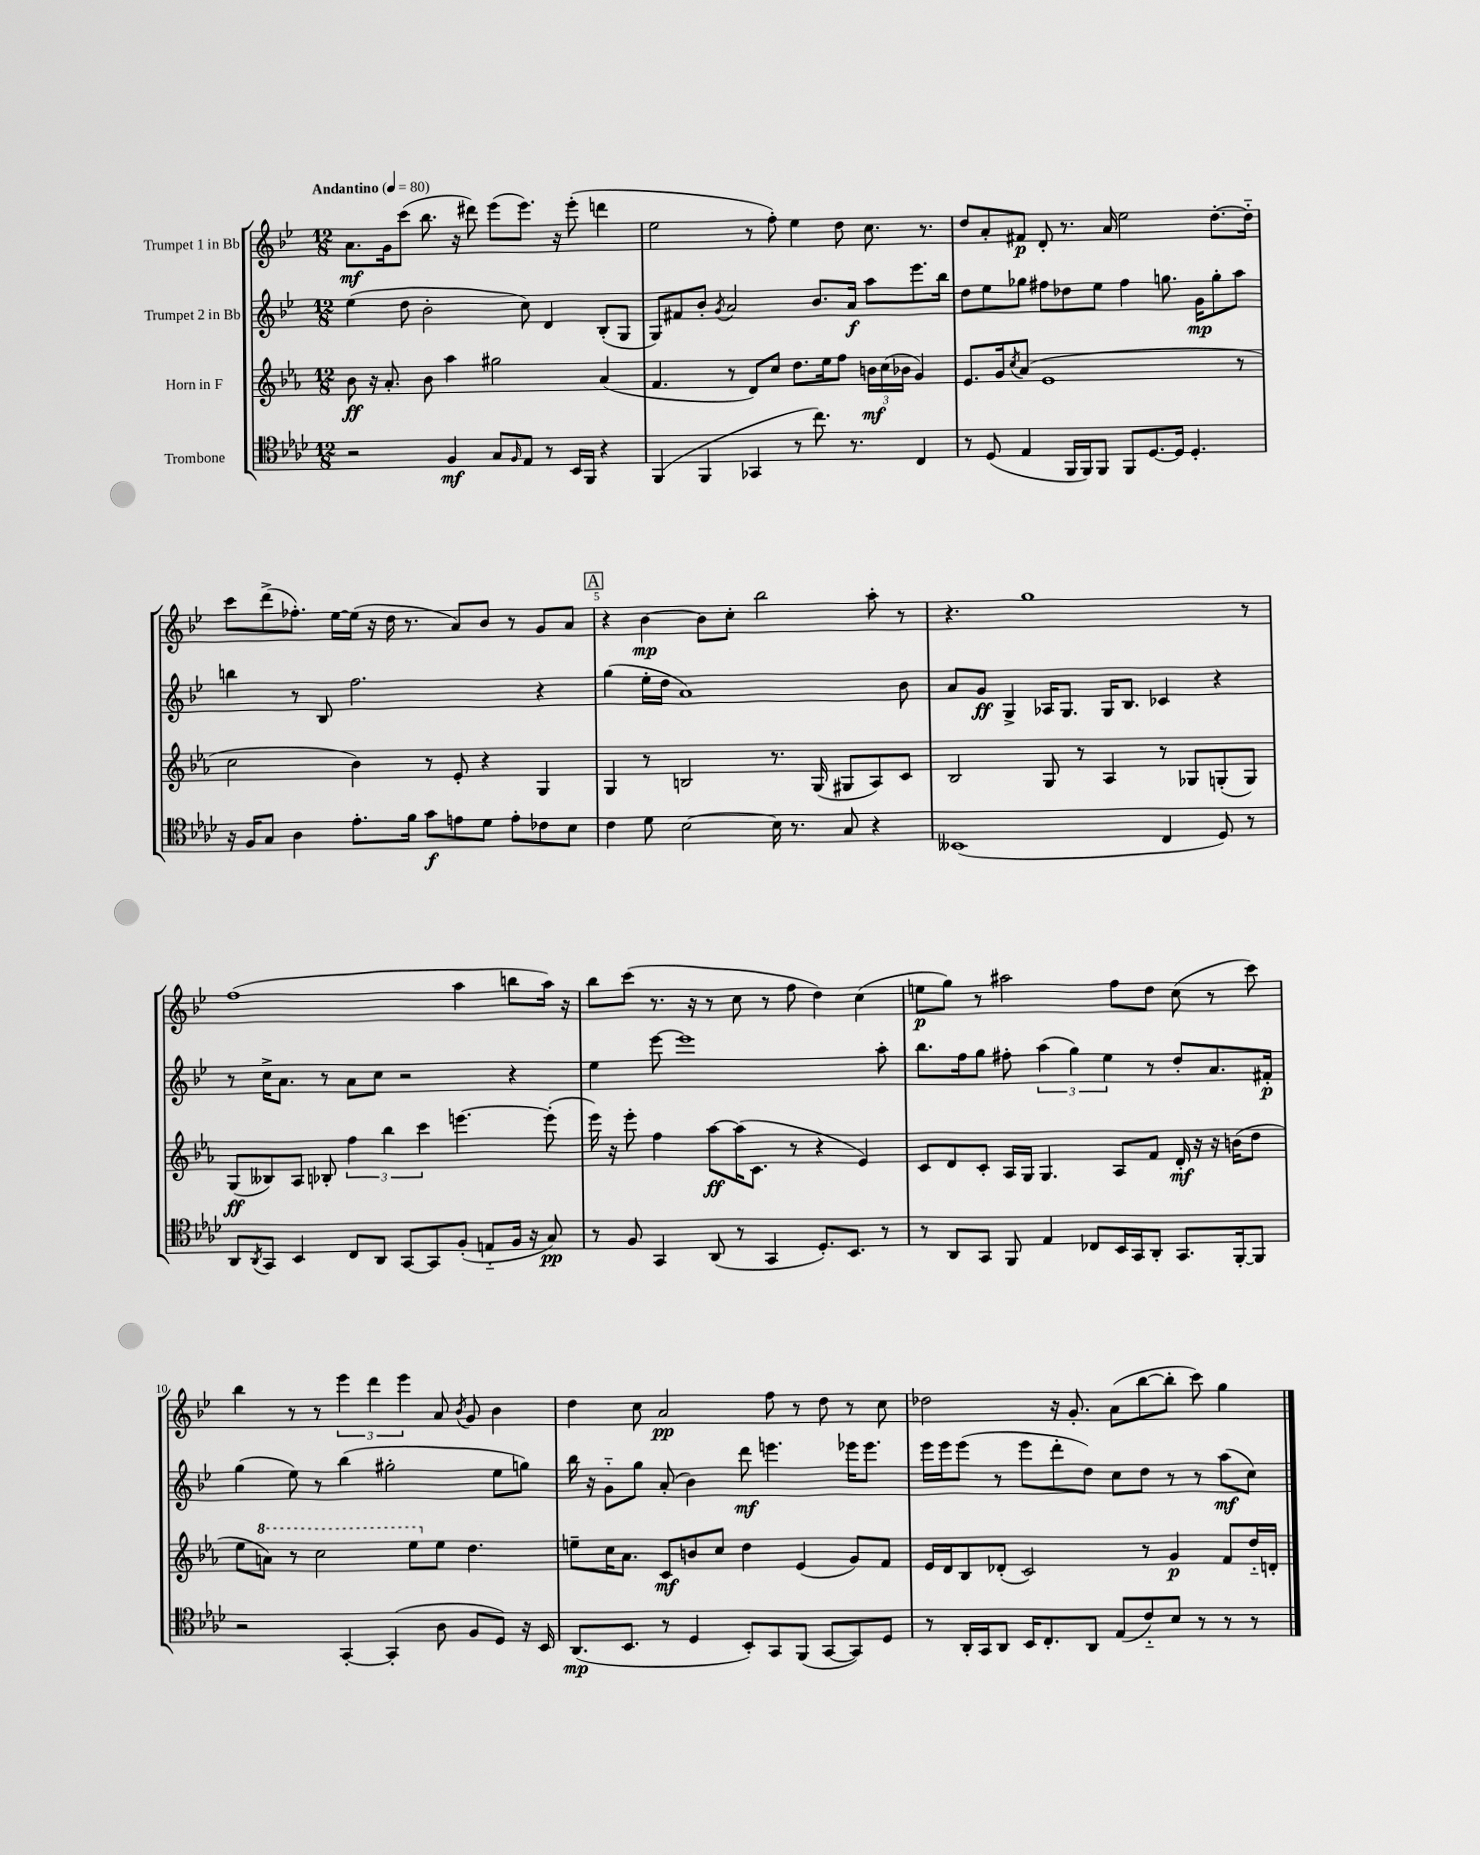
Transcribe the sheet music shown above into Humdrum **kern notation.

**kern	**kern	**kern	**kern
*staff4	*staff3	*staff2	*staff1
*clefC4	*clefG2	*clefG2	*clefG2
*k[b-e-a-d-]	*k[b-e-a-]	*k[b-e-]	*k[b-e-]
*M12/8	*M12/8	*M12/8	*M12/8
*MM80	*MM80	*MM80	*MM80
2r	8b-	(4ee-	8.a
.	16r	.	.
.	8.a-'	.	16g
.	.	8dd	(8ccc
.	8b-	2b-'	8.bb-
4F	4aa-	.	.
.	.	.	16r
.	.	.	8ddd#)
8G	2gg#	.	(8eee-
16qqF	.	.	.
8E-	.	8cc)	8.eee-)
8r	.	4d	.
.	.	.	16r
16BB-	.	.	(8eee-'
16FF	.	.	.
4r	(4a-	(8B-'	4ddd
.	.	8G	.
=	=	=	=
(4FF	4.f	8G)	2ee-
.	.	8f#	.
4FF	.	8b-'	.
.	.	8qg	.
.	8r	2a	.
4GG-	8d)	.	8r
.	8cc	.	8ff')
8r	8.dd	.	4ee-
8.cc)	.	8.b-	.
.	16ee-	.	.
.	8ff	.	8dd
8.r	.	16a	.
.	24b	8aa	8.cc
.	(24cc	.	.
.	24b-	.	.
4C	4g)	8.eee-	.
.	.	.	8.r
.	.	16bb-	.
=	=	=	=
8r	8.e-	8dd	8dd
(8D-	.	8ee-	8a'
.	16g	.	.
.	8qcc	.	.
4E-	(8a-	8gg-	8f#
.	1e-	8ff#	8d'
16FF	.	8dd-	8.r
16FF)	.	.	.
8FF	.	8ee-	.
.	.	.	16a
8FF	.	4ff#	2ee-
[8.D-	.	.	.
.	.	8.gg	.
16D-]	.	.	.
4.D-'	.	.	.
.	.	16g	.
.	.	8gg'	[8.dd'
.	8r	8aa	.
.	.	.	16dd'~]
=	=	=	=
16r	2cc	4bb	8ccc
16F	.	.	.
8G	.	.	(8ddd^
4A-	.	8r	8.ff-')
.	.	8B-	.
.	.	.	[16ee-
8.e-'	4b-)	2.ff	(16ee-]
.	.	.	16r
.	.	.	16dd
16f	.	.	8.r
8g	8r	.	.
8e	8e-'	.	8a)
8d-	4r	.	8b-
8e'	.	.	8r
8c-	4G	4r	8g
8B-	.	.	8a
=	=	=	=
4c	4G	(4gg	4r
8d-	8r	16ee-'	[4b-
.	.	16dd	.
[2B-	2B	1a)	.
.	.	.	8b-]
.	.	.	8cc'
.	.	.	2bb-
16B-]	8.r	.	.
8.r	.	.	.
.	(16G	.	.
8G	8G#	.	.
4r	8A-)	.	8aa'
.	8c	8b-	8r
=	=	=	=
(1BB--	2B-	8a	4.r
.	.	8g	.
.	.	4G^	.
.	.	.	1gg
.	8G	16A-	.
.	.	8.G	.
.	8r	.	.
.	4A-	16G	.
.	.	8.B-	.
4C	8r	4c-	.
.	8G-	.	.
8D-)	(8G'	4r	.
8r	8G)	.	8r
=	=	=	=
8AA-	(8G	8r	(1ff
8qAA-	.	.	.
8GG	8B--)	16cc^	.
.	.	8.a	.
4BB-	8A-	.	.
.	8B-'	8r	.
8C	6ff	8a	.
8AA-	.	8cc	.
.	6bb-	.	.
[8GG	.	2r	.
.	6ccc	.	.
8GG]	.	.	.
(8F'	[4.eee	.	4aa
8E'~	.	.	.
16F	.	4r	8bb
16r	.	.	.
8G)	(8eee']	.	16aa)
.	.	.	16r
=	=	=	=
8r	16eee-)	4ee-	8bb-
.	16r	.	.
8F	8eee-'	.	(8ccc
4GG	4ff	[8eee-	8.r
.	.	1eee-]	.
.	.	.	16r
(8AA-	[8aa-	.	8r
8r	(16aa-]	.	8cc
.	8.c	.	.
4GG	.	.	8r
.	8r	.	8ff
8.D-')	4r	.	4dd)
8.BB-	.	.	.
.	4e-)	.	(4cc
8r	.	8aa'	.
=	=	=	=
8r	8c	8.bb-	8ee
8AA-	8d	.	8gg)
.	.	16ff	.
8GG	8c'	8gg	8r
8FF	16A-	8ff#'	2aa#
.	16G	.	.
4E-	4.G	(6aa	.
.	.	6gg)	.
8C-	.	.	.
.	.	6ee-	.
16BB-	8A-	.	8ff
16GG	.	.	.
8AA-'	8f	8r	8dd
8.GG	16d'	8dd'	(8cc
.	16r	.	.
.	16r	8.a	8r
[16FF'	(16b	.	.
8FF]	8dd	.	8ccc)
.	.	16f#'	.
=	=	=	=
2r	8ee-	(4gg	4bb-
.	8aa)	.	.
.	8r	8ee-)	8r
.	2ccc	8r	8r
[4GG'	.	(4bb-	6eee-
.	.	.	6ddd
(4GG']	.	2gg#'	.
.	.	.	6eee-
.	8eee-	.	.
8A-	8ee-	.	8a
.	.	.	8qb-
8F	4.dd	.	8g
8D-)	.	8ee-	4b-
16r	.	8gg)	.
16BB-	.	.	.
=	=	=	=
(8.AA-	8ee~	16bb-	4dd
.	.	16r	.
.	16cc	8g'~	.
8.BB-	8.a-	.	.
.	.	8gg	8cc
8r	8c	(8a'	2a
4D-	8b	4b-)	.
.	8cc	.	.
8BB-')	4dd	8ddd	.
8GG	.	4.eee	8ff
(8FF	(4e-	.	8r
[8GG	.	.	8dd
8GG])	8g)	16eee-	8r
.	.	8.eee-	.
8D-	8f	.	8cc
=	=	=	=
8r	16e-	16eee-	2dd-
.	16d	16eee-	.
16AA-'	8B-	(8eee-	.
16GG	.	.	.
8AA-	(8d-'	8r	.
16BB-	2c)	8eee-	.
8.C'	.	.	.
.	.	8ddd'	16r
.	.	.	8.g'
8AA-	.	8dd)	.
(8E-	.	8cc	(8a
8c'~)	8r	8dd	[8bb-
8B-	4g	8r	8bb-']
8r	.	8r	8ccc)
8r	8f	(8aa	4gg
8r	16dd'~	8cc)	.
.	16d'	.	.
==	==	==	==
*-	*-	*-	*-
